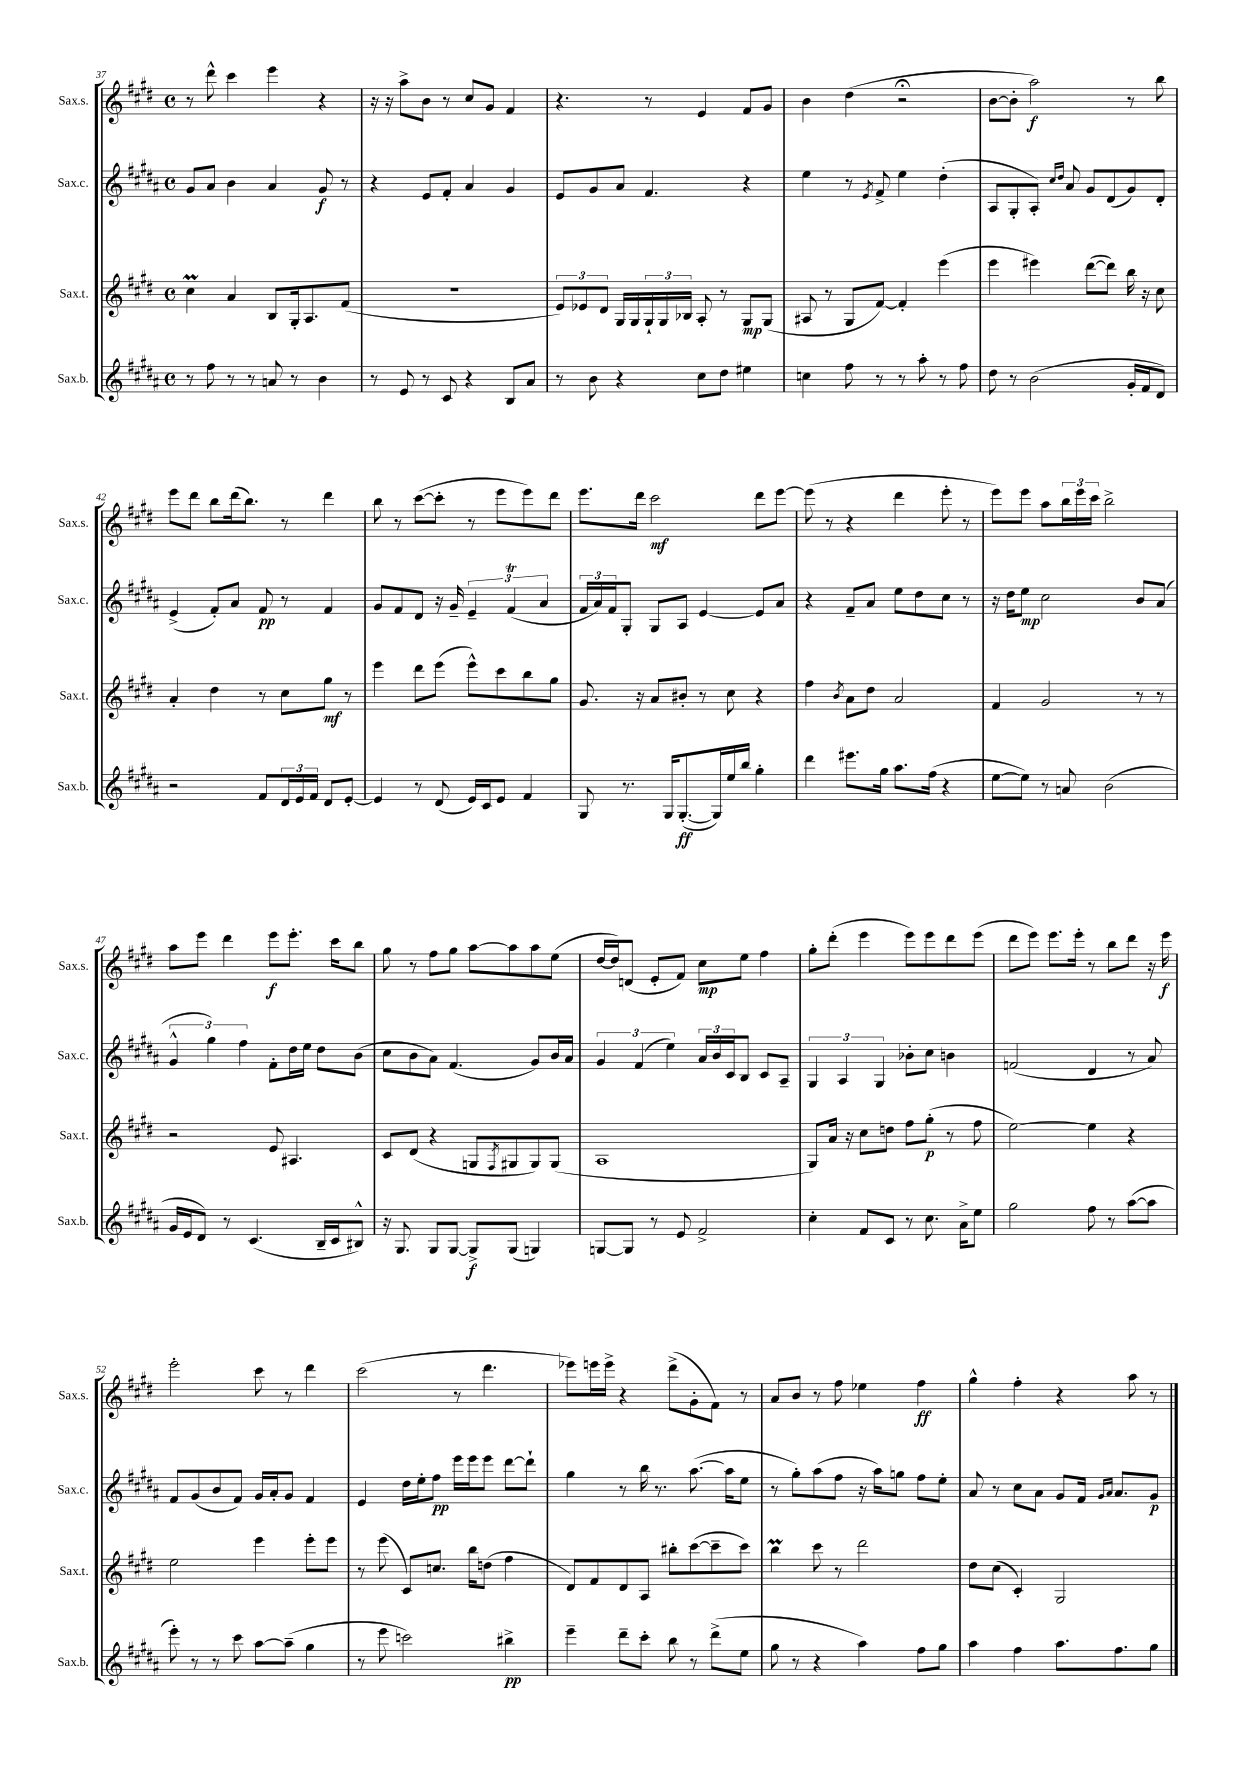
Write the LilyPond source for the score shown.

<<
\new StaffGroup <<
\new Staff = "s0" \with { instrumentName = "Sax.s." shortInstrumentName = "Sax.s." } {
    \clef treble \key e \major \defaultTimeSignature \time 4/4
    r8 dis'''8-^ cis'''4 e'''4 r4 |
    r16 r16 a''8-> b'8 r8 cis''8 gis'8 fis'4 |
    r4. r8 e'4 fis'8 gis'8 |
    b'4 dis''4( r2\fermata |
    b'8~ b'8-. a''2\f) r8 b''8 |
    e'''8 dis'''8 b''8 dis'''16( b''8.) r8 dis'''4 |
    b''8 r8 cis'''8~( cis'''8-. r8 e'''8 e'''8) dis'''8 |
    e'''8. dis'''16 cis'''2\mf dis'''8 e'''8~ |
    e'''8( r8 r4 dis'''4 e'''8-. r8 |
    e'''8) e'''8 a''8 \tuplet 3/2 { b''16 e'''16 cis'''16 } b''2-> |
    a''8 e'''8 dis'''4 e'''8\f e'''8.-. cis'''16 b''8 |
    gis''8 r8 fis''8 gis''8 a''8~ a''8 a''8 e''8( |
    dis''16~ dis''16) d'8( e'8-. fis'8) cis''8\mp e''8 fis''4 |
    gis''8-. dis'''8-.( e'''4 e'''8) e'''8 dis'''8 e'''8( |
    dis'''8 e'''8) e'''8. e'''16-. r8 b''8 dis'''8 r16 e'''16\f |
    e'''2-. cis'''8 r8 dis'''4 |
    cis'''2( r8 dis'''4. |
    ees'''8) e'''16 e'''16-> r4 dis'''8->( gis'8-. fis'8) r8 |
    a'8 b'8 r8 fis''8 ees''4 fis''4\ff |
    gis''4-^ fis''4-. r4 a''8 r8 \bar "|." |
}
\new Staff = "s1" \with { instrumentName = "Sax.c." shortInstrumentName = "Sax.c." } {
    \clef treble \key b \major \defaultTimeSignature \time 4/4
    gis'8 ais'8 b'4 ais'4 gis'8\f r8 |
    r4 e'8 fis'8-. ais'4 gis'4 |
    e'8 gis'8 ais'8 fis'4. r4 |
    e''4 r8 \acciaccatura { e'8 } fis'8-> e''4 dis''4-.( |
    ais8 gis8-. ais8-.) \grace { cis''16 dis''16 } ais'8 gis'8 dis'8( gis'8) dis'8-. |
    e'4->( fis'8-.) ais'8 fis'8\pp r8 fis'4 |
    gis'8 fis'8 dis'8 r16 gis'16-- \tuplet 3/2 { e'4-- fis'4\trill( ais'4 } |
    \tuplet 3/2 { fis'16 ais'16) fis'16 } gis8-. gis8 ais8 e'4~ e'8 ais'8 |
    r4 fis'8-- ais'8 e''8 dis''8 cis''8 r8 |
    r16 dis''16 e''8\mp cis''2 b'8 ais'8( |
    \tuplet 3/2 { gis'4-^ gis''4) fis''4 } fis'8-. dis''16 e''16 dis''8 b'8( |
    cis''8 b'8 ais'8) fis'4.( gis'8) b'16 ais'16 |
    \tuplet 3/2 { gis'4 fis'4( e''4) } \tuplet 3/2 { ais'16 b'16 cis'16 } b8 cis'8 ais8-- |
    \tuplet 3/2 { gis4 ais4 gis4 } bes'8-. cis''8 b'4 |
    f'2( dis'4 r8 ais'8) |
    fis'8 gis'8( b'8 fis'8) gis'16 ais'16-. gis'8 fis'4 |
    e'4 dis''16 e''16-. fis''8\pp e'''16 e'''16 e'''8 dis'''8~ dis'''8-! |
    gis''4 r8 b''16 r8. ais''8.~( ais''16 e''8 |
    r8 gis''8-.) ais''8( fis''8 r16 ais''16) g''8 fis''8 e''8-. |
    ais'8 r8 cis''8 ais'8 gis'8 fis'16 \grace { gis'16 ais'16 } ais'8. gis'8\p \bar "|." |
}
\new Staff = "s2" \with { instrumentName = "Sax.t." shortInstrumentName = "Sax.t." } {
    \clef treble \key e \major \defaultTimeSignature \time 4/4
    cis''4\prall a'4 b8 gis16-. a8. fis'8( |
    R1 |
    \tuplet 3/2 { e'8) ees'8 dis'8 } gis16 gis16 \tuplet 3/2 { gis16-! gis16 bes16 } a8-. r8 gis8\mp gis8( |
    ais8 r8 gis8 fis'8~) fis'4-. e'''4( |
    e'''4 eis'''4) dis'''8~( dis'''8) b''16 r16 cis''8 |
    a'4-. dis''4 r8 cis''8 gis''8\mf r8 |
    e'''4 dis'''8 e'''8( e'''8-^) cis'''8 b''8 gis''8 |
    gis'8. r16 a'8 bis'8-. r8 cis''8 r4 |
    fis''4 \acciaccatura { b'8 } a'8 dis''8 a'2 |
    fis'4 gis'2 r8 r8 |
    r2 e'8 ais4. |
    cis'8 dis'8( r4 g8 \acciaccatura { fis8 } gis8 gis8) gis8( |
    a1 |
    gis8) a'16 r16 cis''8 d''8 fis''8 gis''8-.\p( r8 fis''8 |
    e''2~) e''4 r4 |
    e''2 e'''4 e'''8-. e'''8 |
    r8 e'''8( cis'8) c''8. b''16 d''8( fis''4 |
    dis'8) fis'8 dis'8 a8 bis''8-. cis'''8~( cis'''8-- cis'''8) |
    b''4\prall cis'''8 r8 dis'''2 |
    dis''8 cis''8( cis'4-.) gis2 \bar "|." |
}
\new Staff = "s3" \with { instrumentName = "Sax.b." shortInstrumentName = "Sax.b." } {
    \clef treble \key b \major \defaultTimeSignature \time 4/4
    r8 fis''8 r8 r8 a'8 r8 b'4 |
    r8 e'8 r8 cis'8 r4 b8 ais'8 |
    r8 b'8 r4 cis''8 dis''8 eis''4 |
    c''4 fis''8 r8 r8 ais''8-. r8 fis''8 |
    dis''8 r8 b'2( gis'16-. fis'16 dis'8) |
    r2 fis'8 \tuplet 3/2 { dis'16 e'16 fis'16 } dis'8 e'8~-. |
    e'4 r8 dis'8( e'16) cis'16 e'8 fis'4 |
    gis8 r8. gis16 gis8.~-.\ff( gis16) e''16 b''16 gis''4-. |
    dis'''4 eis'''8. gis''16 ais''8. fis''16( r4 |
    e''8~ e''8) r8 a'8 b'2( |
    gis'16 e'16 dis'8) r8 cis'4.( b16-- cis'16 bis8-^) |
    r16 gis8. gis8 gis8~ gis8->\f gis8( g4) |
    g8~ g8 r8 e'8 fis'2-> |
    cis''4-. fis'8 cis'8 r8 cis''8. ais'16-> e''8 |
    gis''2 fis''8 r8 ais''8~( ais''8 |
    e'''8-.) r8 r8 cis'''8 ais''8~ ais''8--( gis''4 |
    r8 e'''8 c'''2) bis''4->\pp |
    e'''4-- dis'''8-- cis'''8-. b''8 r8 dis'''8->( e''8 |
    gis''8 r8 r4 ais''4) fis''8 gis''8 |
    ais''4 fis''4 ais''8. fis''8. gis''8 \bar "|." |
}
>>
>>
\layout { \context { \Score currentBarNumber = #37 } }
